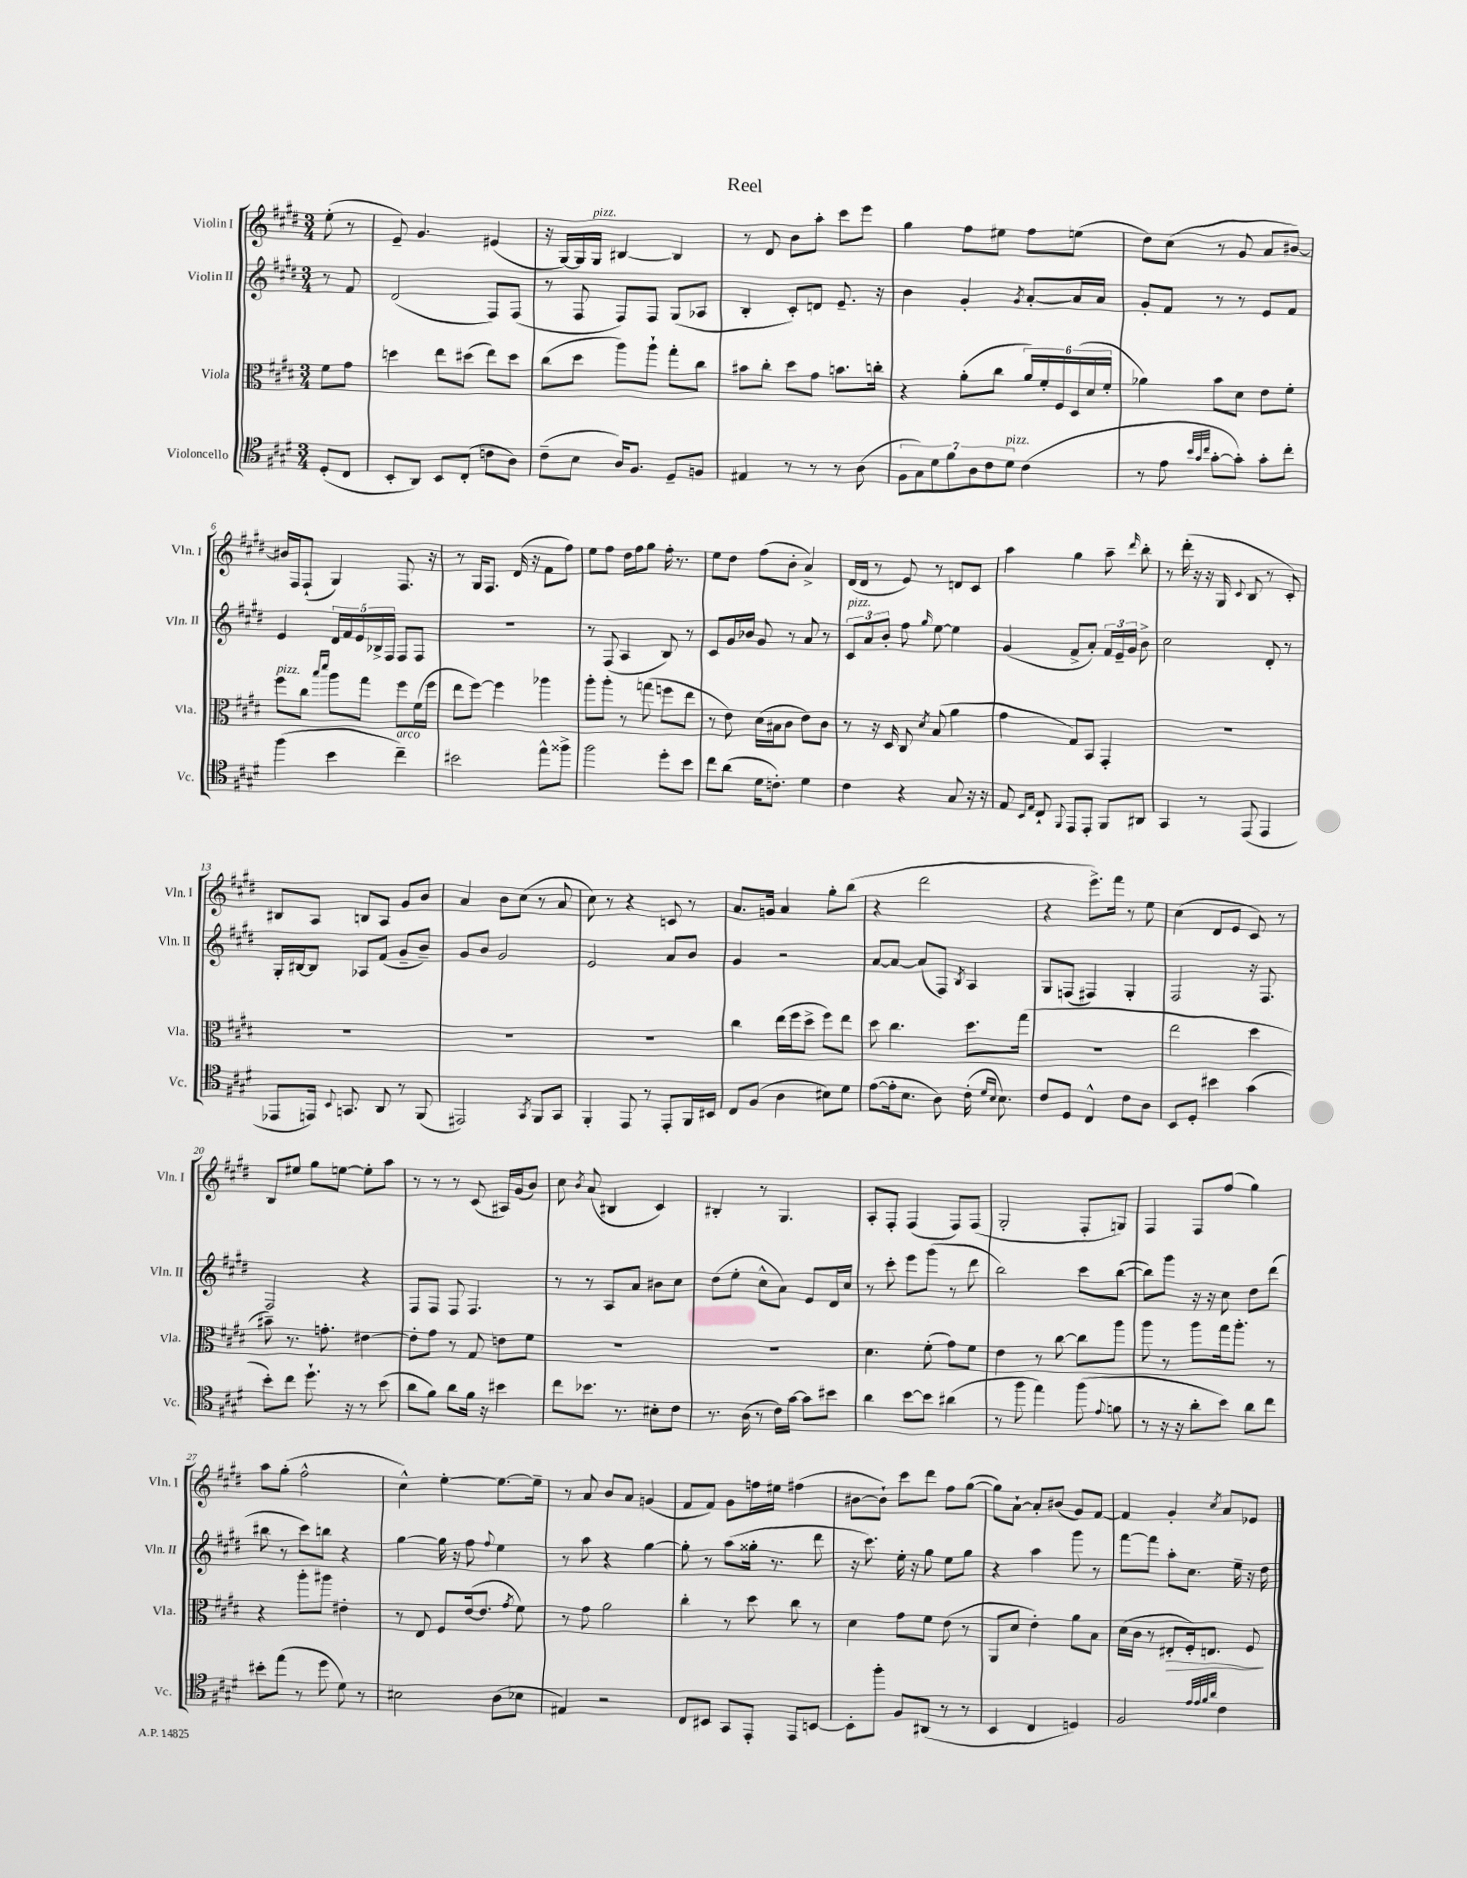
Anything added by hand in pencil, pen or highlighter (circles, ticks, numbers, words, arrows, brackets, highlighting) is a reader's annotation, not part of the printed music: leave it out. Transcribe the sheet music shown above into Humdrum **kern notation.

**kern	**kern	**dynam	**kern	**kern
*part4	*part3	*part3	*part2	*part1
*staff4	*staff3	*staff3	*staff2	*staff1
*I"Violoncello	*I"Viola	*	*I"Violin II	*I"Violin I
*I'Vc.	*I'Vla.	*	*I'Vln. II	*I'Vln. I
*clefC4	*clefC3	*	*clefG2	*clefG2
*k[f#c#g#d#]	*k[f#c#g#d#]	*	*k[f#c#g#d#]	*k[f#c#g#d#]
*M3/4	*M3/4	*	*M3/4	*M3/4
=	=	=	=	=
(8D#'/L	8f#\L	.	8r	(8ee'\
8C#/J	8g#\J	.	8f#/	8r
=1	=1	=1	=1	=1
8BB'/L	4ddn\	.	(2d#/	8e~/)
8AA/J)	.	.	.	4.g#/
8BB/L	8ee\L	.	.	.
(8C#'/J	(8dd#X\J	.	.	.
8cn\L	8ee\L)	.	8F#/L)	(4e#X/
8A\J)	8dd#\J	.	(8F#/J	.
=2	=2	=2	=2	=2
(8c#~\L	(8cc#\L	.	8r	16r
.	.	.	.	[16G#/LL)
8B\J	8dd#\J	.	8F#/	16G#/]
!	!	!	!	!LO:TX:a:i:t=pizz.
.	.	.	.	16G#/JJ
16A/KL)	8aa\L)	.	8F#/L)	[4B#X/
8.F#/J	.	.	.	.
.	8aa`\J	.	8F#/J	.
8D#~/L	8gg#'\L	.	(8G#/L	4B#/]
8Fn/J	8cc#\J	.	8A-X/J	.
=3	=3	=3	=3	=3
4E#X/	8b#X\L	.	4B'/	8r
.	8cc#'\J	.	.	8d#/
8r	8dd#\L	.	8c#'/L)	8b\L
8r	8g#\J	.	8dn/J	8aa'\J
8r	8.bn\L	.	8.e~/	8ccc#\L
(8A\	.	.	.	8eee\J
.	16ccn'\Jk	.	16r	.
=4	=4	=4	=4	=4
14F#\L	4r	.	4b\	4gg#\
14G#\)	.	.	.	.
14d#\	.	.	.	.
14f#\	.	.	.	.
.	(8a'\L	.	4g#'/	8ff#\L
14A\	.	.	.	.
14c#\	.	.	.	.
.	8cc#\J	.	.	8ee#X\J
!LO:TX:a:i:t=pizz.	!	!	!	!
14d#\J	.	.	.	.
.	.	.	8qg#/	.
(4c#\	24a/LL)	.	[8a'/L	8ff#\L
.	24f#'/	.	.	.
.	24F#/	.	.	.
.	(24D#/	.	16a/L]	(8een\J
.	24d#/	.	.	.
.	.	.	16a/JJ	.
.	24f#'/JJ	.	.	.
=5	=5	=5	=5	=5
8r	4a-X\)	.	8g#'/L	8dd#\L)
8e\	.	.	8f#/J	(8cc#\J
32qqb/LLL	.	.	.	.
32qqg#/	.	.	.	.
32qqcc#/JJJ	.	.	.	.
[8g#'\L	8b\L	.	8r	8r
8g#'\J])	8d#\J	.	8r	8g#/
8g#'\L	8e\L	.	8e/L	8a/L
8cc#'\J	8f#'\J	.	8f#/J	[8b#X/J)
!!LO:LB:g=z
=6	=6	=6	=6	=6
!	!LO:TX:a:i:t=pizz.	!	!	!
(4ff#\	8ff#\L	.	4e/	16b#X/LL]
.	.	.	.	16F#/J
.	8cc#\J	.	.	(8F#`/J
.	16qqbb/LL	.	.	.
.	16qqddd#/JJ	.	.	.
4b\	8aa\L	.	20d#/LL	4G#/)
.	.	.	20f#/	.
.	.	.	20e/	.
.	8gg#\J	.	.	.
.	.	.	20B-X^/	.
.	.	.	20F#/JJ	.
!LO:TX:a:i:t=arco	!	!	!	!
4cc#~\)	8ff#\L	.	8F#/L	8.F#/
.	(16f#\L	.	8F#/J	.
.	16ff#\JJ	.	.	16r
=7	=7	=7	=7	=7
2b#X\	8ee\L	.	2.r	8r
.	[8ff#\J)	.	.	16G#/KL
.	.	.	.	8.F#/J
.	4ff#\]	.	.	.
.	.	.	.	(16d#/
.	.	.	.	16r
8ee^^\L	4aa-X\	.	.	8f#\L
8ff##X^\J	.	.	.	8ff#\J)
=8	=8	=8	=8	=8
2ff#\	8aa'\L	.	8r	8ee\L
.	8aa'\J	.	(8F#/	8ff#\J
.	8r	.	4A/	16dd#\LL
.	.	.	.	16ff#\J
.	(8ggn\	.	.	8gg#\J
8dd#'\L	8ffn\L	.	8B/)	16ff#'\
.	.	.	.	8.r
8b\J	8ee\J	.	8r	.
=9	=9	=9	=9	=9
8cc#\L	8r	.	8c#/L	8ee\L
(8a\J	8e\)	.	16g#/L	8dd#\J
.	.	.	16b-X/JJ	.
16d#\KL	(16d#\LL	.	8g#/	(8ff#\L
8.cn'\J)	16B#X\J	.	.	.
.	8c#\J	.	8r	8b'\J
4d#\	8e\L)	.	8a/	4a^/)
.	8c#\J	.	8r	.
=10	=10	=10	=10	=10
!	!	!	!LO:TX:a:i:t=pizz.	!
4c#\	8r	.	12c#/L	(16d#/LL
.	.	.	.	16d#/JJ
.	.	.	12a/	.
.	16r	.	.	8r
.	.	.	12b'/J	.
.	16D#/	.	.	.
4r	8C#/	.	8ff#\	8e/)
.	8qd#/	.	16qqgg#/	.
.	(8B/	.	[8ee\	8r
8G#/	4a\	.	4ee\]	8dn/L
16r	.	.	.	8c#/J
16r	.	.	.	.
=11	=11	=11	=11	=11
8E/	4g#\	.	(4g#/	4aa\
16qqBB/LL	.	.	.	.
16qqE/JJ	.	.	.	.
8C#`/	.	.	.	.
8qqFF#/	.	.	.	.
8EE/L	8G#/L)	.	8f#^/L	4gg#\
8EE'/J	8BB/J	.	8a'/J)	.
8FF#/L	4GG#'/	.	24f#/LL	8aa~\
.	.	.	24e~/	.
.	.	.	24g#/JJ	.
.	.	.	.	16qqddd#/
8AA#X/J	.	.	8b^\	8bb'\
=12	=12	=12	=12	=12
4GG#/	2.r	.	2cc#\	8r
.	.	.	.	(16ddd#'\
.	.	.	.	16r
8r	.	.	.	16r
.	.	.	.	16G#/
.	.	.	.	8qqc#/
(8EE/	.	.	.	8B/
4EE/	.	.	8d#'/	8r
.	.	.	8r	8c#'/)
!!LO:LB:g=z
=13	=13	=13	=13	=13
8EE-X/L	2.r	.	16G#'/LL	8B#X/L
.	.	.	[16B#X/J	.
16EEn/Jk)	.	.	8B#/J]	8A/J
8qqBB/	.	.	.	.
8.GGn/	.	.	.	.
.	.	.	8A-X/L	8Bn/L
8AA/	.	.	(8f#/J	8A/J
8r	.	.	8g#~/L	8g#/L
(8FF#/	.	.	8b~/J)	8b/J
=14	=14	=14	=14	=14
2EE#X/)	2.r	.	8g#/L	4a/
.	.	.	8b/J	.
.	.	.	2g#/	8b\L
.	.	.	.	(8cc#\J
8qGG#/	.	.	.	.
8FF#/L	.	.	.	8r
8GG#/J	.	.	.	8a/
=15	=15	=15	=15	=15
4FF#'/	2.r	.	2e/	8cc#\)
.	.	.	.	8r
8EE/	.	.	.	4r
8r	.	.	.	.
8EE'/L	.	.	8a/L	8cn/
16FF#/L	.	.	8b/J	8r
16BB#X/JJ	.	.	.	.
=16	=16	=16	=16	=16
8C#/L	4cc#\	.	4g#/	8.a/L
(8F#/J	.	.	.	.
.	.	.	.	16gn/Jk
4A\	(16ee\LL	.	2r	4a/
.	16ff#\J	.	.	.
.	8dd#^\J	.	.	.
8B#X\L)	8ff#\L)	.	.	8gg#'\L
8d#\J	8ee\J	.	.	(8bb\J
=17	=17	=17	=17	=17
([8e\L	8dd#\	.	[8a/L	4r
16e'\k]	4.cc#\	.	8a/J_	.
8.B\J	.	.	.	.
.	.	.	(8a/L]	2ddd#\
8A\)	.	.	8F#/J)	.
.	.	.	8qB/	.
(16c#'\	8.dd#\L	.	4A/	.
16qqd#/LL	.	.	.	.
16qqB/JJ	.	.	.	.
8.B\)	.	.	.	.
.	(16gg#\Jk	.	.	.
=18	=18	=18	=18	=18
8c#/L	2.r	.	8G#/L	4r
8D#/J	.	.	(8Fn/J	.
4C#^^/	.	.	4F#X/)	8.eee^\L)
.	.	.	.	16fff#\Jk
8c#\L	.	.	4G#'/	8r
8A\J	.	.	.	8ee\
=19	=19	=19	=19	=19
8BB/L	2ee\	.	2F#/	(4cc#\
8D#'/J	.	.	.	.
4b#X\	.	.	.	8d#/L
.	.	.	.	8e/J
(4g#\	4dd#\	.	16r	8c#/)
.	.	.	8.F#/	.
.	.	.	.	8r
!!LO:LB:g=z
=20	=20	=20	=20	=20
8b'\L)	8b#X~\)	.	2F#/	8B/L
8cc#\J	8.r	.	.	8ee#X/J
8.dd#`\	.	.	.	8gg#\L
.	8.gn'\	.	.	.
.	.	.	.	[8een\J
16r	.	.	.	.
8r	[4e#X\	.	4r	8ee'\L]
(8b\	.	.	.	8aa\J
=21	=21	=21	=21	=21
8a\L	8e#'\L]	.	8F#/L	8r
8f#\J)	8g#\J	.	8F#/J	8r
8a\L	8r	.	8F#/	8r
16f#\Jk	8G#/	.	4.F#/	(8c#/
16r	.	.	.	.
4b#X\	8en\L	.	.	16A#X/LL)
.	.	.	.	(16g#/J
.	8f#\J	.	.	8b/J)
=22	=22	=22	=22	=22
8cc#\L	2.r	.	8r	8cc#\
.	.	.	.	8qb/
8.b-X\J	.	.	8r	(8a/
.	.	.	8A/L	4B#X/
8.r	.	.	.	.
.	.	.	8a/J	.
8B#X'\L	.	.	8b#X\L	4c#/)
8c#\J	.	.	8cc#\J	.
=23	=23	=23	=23	=23
8.r	2.r	.	(8dd#\L	4B#X'/
.	.	.	8ee'\J	.
(16A\	.	.	.	.
8r	.	.	8cc#^^\L	8r
16c#\LL)	.	.	8a\J)	4.G#/
[16g#\JJ	.	.	.	.
8g#\L]	.	.	8e/L	.
8b#X\J	.	.	16d#/L	.
.	.	.	16cc#/JJ	.
=24	=24	=24	=24	=24
4a\	4.d#\	.	8r	8A'/L
.	.	.	8ccc#'\	8F#'/J
[8b\L	.	.	8eee\L	(4F#/
8b\J]	(8f#'\	.	(8ggg#\J	.
(4a#X\	8g#\L)	.	8r	8F#/L)
.	8f#\J	.	8ddd#\	(8F#/J
=25	=25	=25	=25	=25
8r	4e\	.	2bb\)	2G#'/
8ff#\	.	.	.	.
4ee\)	8r	.	.	.
.	[8cc#\	.	.	.
(8ff#\	8cc#\L]	.	8ccc#\L	8F#'/L
8qqe/	.	.	.	.
8fn\	8aa\J	.	([8bb\J	8Gn/J)
=26	=26	=26	=26	=26
8r	8aa\	.	8bb\L])	4F#/
16r	8r	.	8ggg#\J	.
16r	.	.	.	.
8a'\L	8aa\L	.	16r	8F#/L
.	.	.	16r	.
8b\J)	16gg#\k	.	8cc#\	(8ff#/J
.	8.aa'\J	.	.	.
8a\L	.	.	8dd#\L	4gg#\)
8cc#\J	8r	.	(8ddd#\J	.
!!LO:LB:g=z
=27	=27	=27	=27	=27
8b#X'\L	4r	.	8bb#X\	8aa\L
(8ee\J	.	.	8r	(8gg#'\J
8r	8aa'\L	.	8ccc#\L)	2ff#^^\
8dd#\	8aa#X\J	.	8bbn\J	.
8d#\)	4e#X'\	.	4r	.
8r	.	.	.	.
=28	=28	=28	=28	=28
2B#X\	8r	.	[4gg#\	4cc#^^\)
.	8E/	.	.	.
.	8F#/L	.	16gg#\]	[4ee'\
.	.	.	16r	.
.	([16e/k	.	8ff#\	.
.	8.e/J]	.	.	.
.	.	.	8qqff#/	.
(8A\L	.	.	4ee\	8.ee\L_
.	8qg#/	.	.	.
8B-X\J	8f#\)	.	.	.
.	.	.	.	16ee~\Jk]
=29	=29	=29	=29	=29
4E#X/)	8r	.	8r	8r
.	8g#\	.	8aa\	8a/
2r	2a\	.	4r	8b/L
.	.	.	.	8a/J
.	.	.	[4gg#\	(4gn/
=30	=30	=30	=30	=30
8C#/L	4cc#'\	.	8gg#'\]	8f#/L
8BB#X/J	.	.	8r	8f#/J)
8GG#/L	8r	.	(8aa\L	8g#\L
8EE'/J	8dd#\	.	16gg##X'\Jk	16ffn\L
.	.	.	8.r	16ee#X\JJ
8EE/L	8cc#\	.	.	(4ff#X\
[8BBn/J	8r	.	8ddd#\	.
=31	=31	=31	=31	=31
8BB'\L]	4d#\	.	16r	[8b#X\L
.	.	.	8.ccc#\)	.
8ff#'\J	.	.	.	8b#`\J])
8F#/L	8g#\L	.	16ee'\	8ccc#\L
.	.	.	16r	.
(8AA#X/J	8f#\J	.	8gg#\	8ddd#\J
8r	(8e\	.	8ee\L	8ff#\L
8r	8r	.	8gg#\J	([8gg#\J
=32	=32	=32	=32	=32
4BB/	8AA/L	.	4r	8gg#\L])
.	8d#/J	.	.	[8a`\J
4C#/	4e'\)	.	4aa\	8a'/L]
.	.	.	.	(8b#X/J
4Dn/)	8a\L	.	8ggg#\	8g#/L)
.	8B\J	.	8r	[8f#/J
=33	=33	=33	=33	=33
2F#/	(16d#\LL	.	[8fff#\L	4f#/]
.	16c#\JJ	.	.	.
.	8r	.	8fff#\J]	.
!	!	!LO:HP:b	!	!
.	8E#X'/L	>	8aa'\L	4g#'/
.	16F#'/k)	.	8.cc#\J	.
.	8.En/J	.	.	.
32qqe/LLL	.	.	.	.
32qqe/	.	.	.	.
32qqf#/	.	.	.	.
32qqa/JJJ	.	.	.	8qcc#/
4c#\	.	.	.	8a/L
.	.	.	16ee~\	.
.	8F#/	.	16r	8e-X/J
.	.	.	16dd#\	.
.	.	]	.	.
==	==	==	==	==
*-	*-	*-	*-	*-
